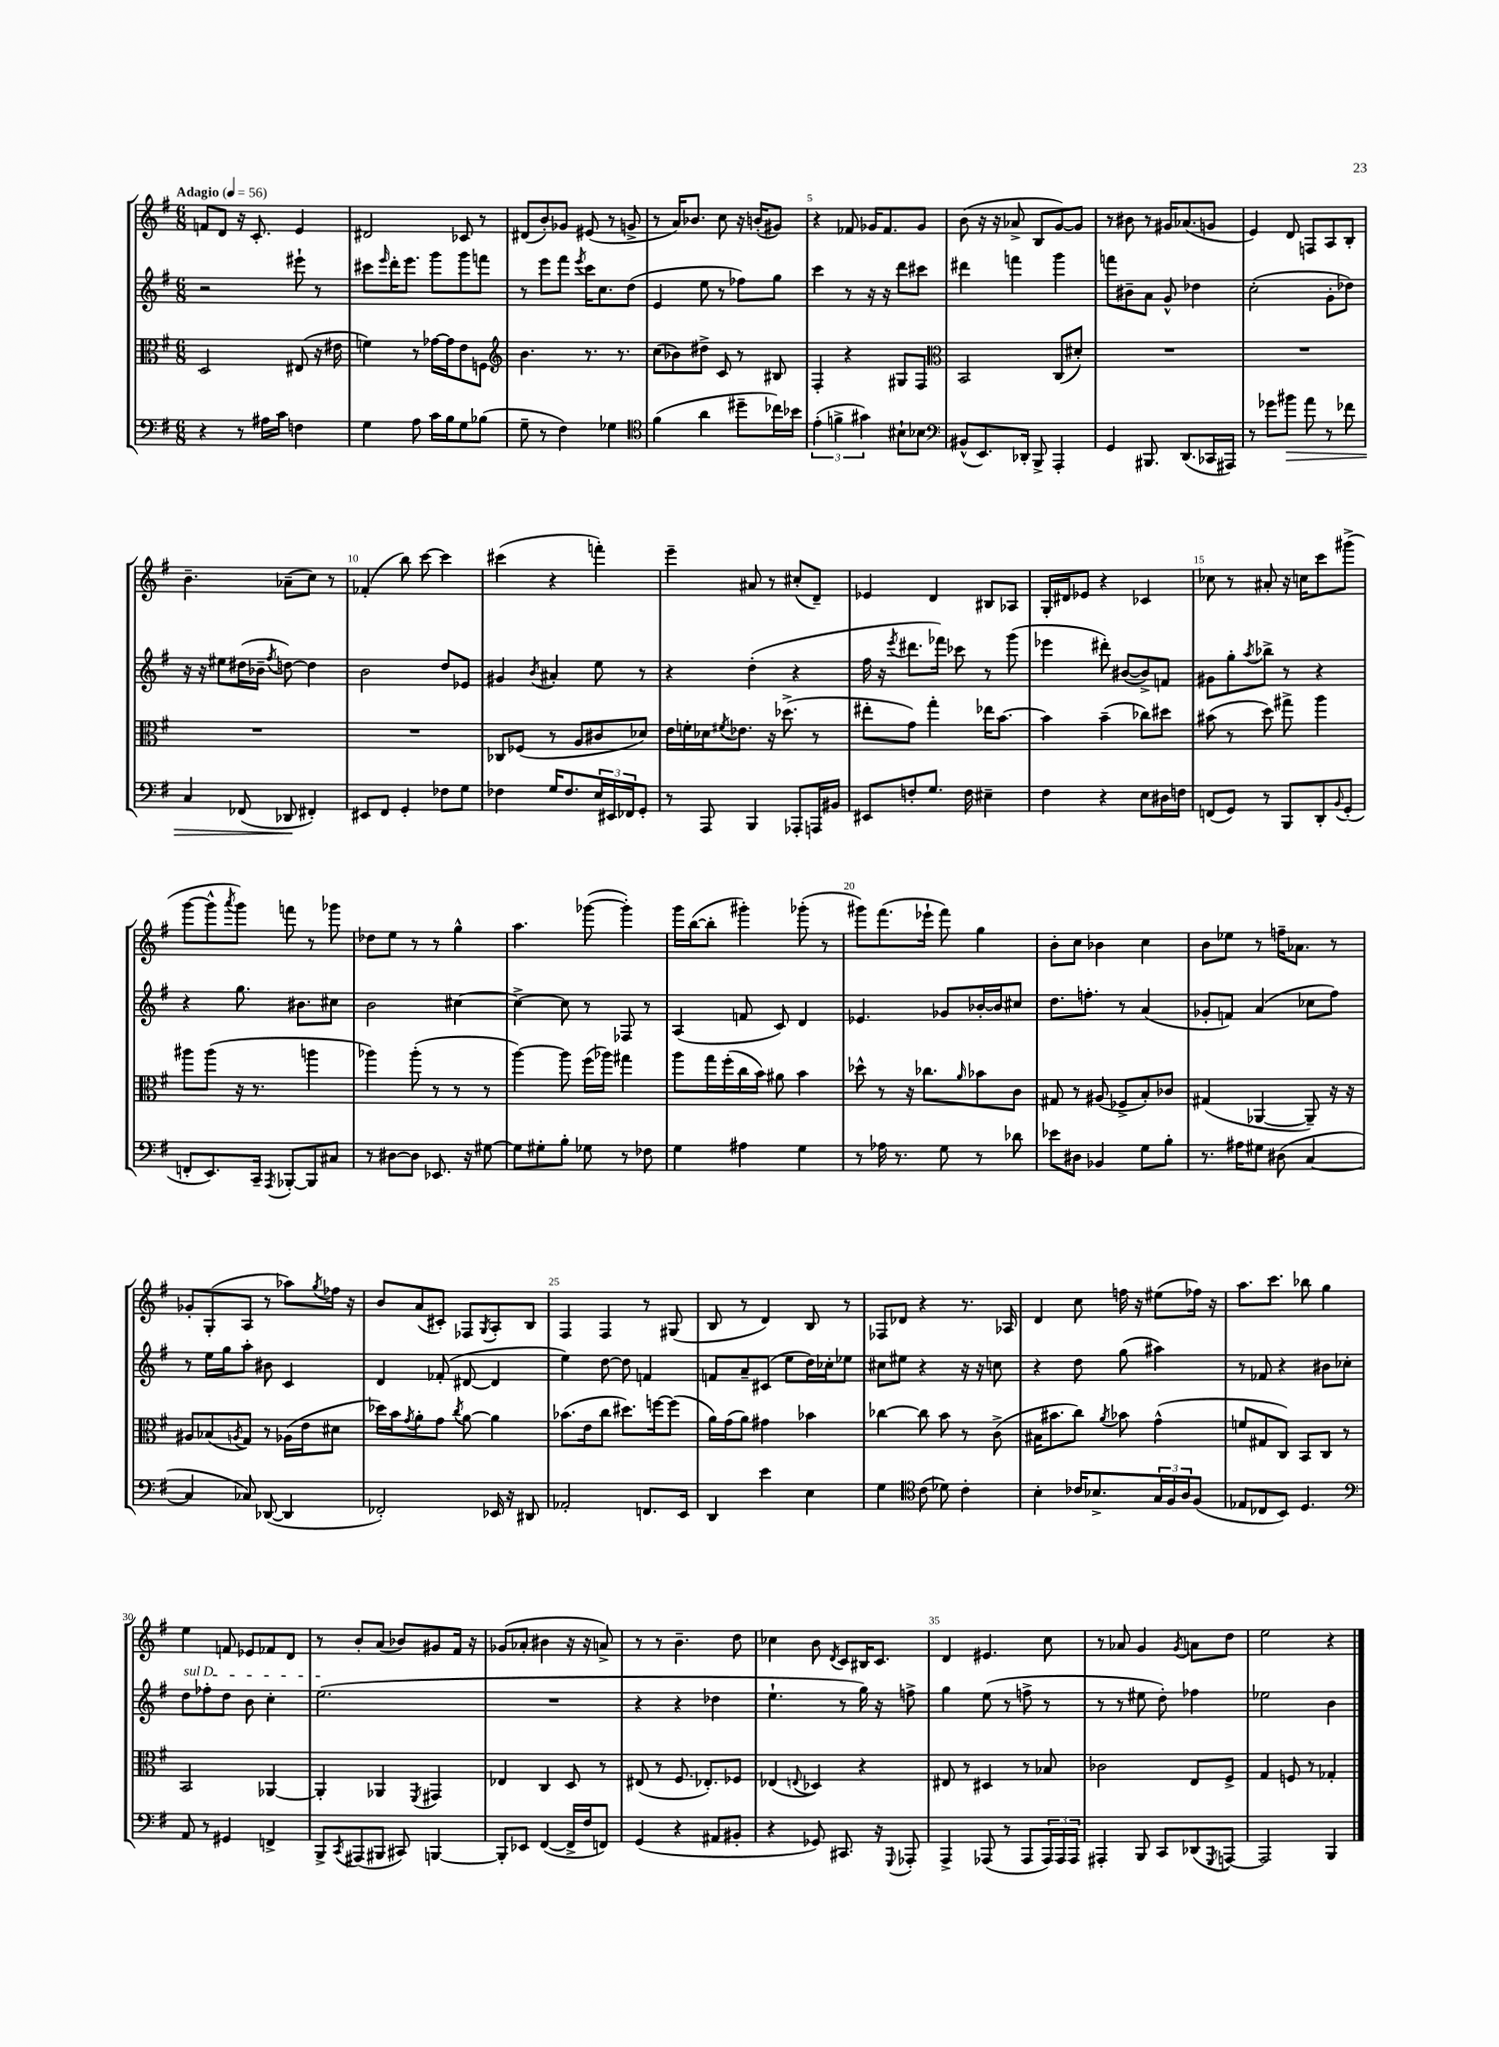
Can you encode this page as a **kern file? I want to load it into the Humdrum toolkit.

**kern	**dynam	**kern	**kern	**kern
*part4	*part4	*part3	*part2	*part1
*staff4	*staff4	*staff3	*staff2	*staff1
*clefF4	*	*clefC3	*clefG2	*clefG2
*k[f#]	*	*k[f#]	*k[f#]	*k[f#]
*M6/8	*	*M6/8	*M6/8	*M6/8
*MM56	*	*MM56	*MM56	*MM56
=1	=1	=1	=1	=1
!	!	!	!	!LO:TX:a:B:t=Adagio
4r	.	2D/	2r	8fn/L
.	.	.	.	8d/J
8r	.	.	.	16r
.	.	.	.	8.c'/
16A#X\LL	.	.	.	.
16c\JJ	.	.	.	.
4Fn\	.	(8E#X/	8eee#X`\	4e/
.	.	16r	8r	.
.	.	16e#X\	.	.
=2	=2	=2	=2	=2
4G\	.	4fn\)	8ccc#X\L	2d#X/
.	.	.	16qqeee/	.
.	.	.	16ddd'\K	.
.	.	.	8.eee\J	.
8A\	.	8r	.	.
16c\LL	.	[16g-X\LL	8ggg\L	.
16B\J	.	16g-\J]	.	.
8G\	.	8e\	8ggg\	8c-X/
(8B-X\J	.	8Fn\J	8fffn\J	8r
=3	=3	=3	=3	=3
*	*	*clefG2	*	*
8G~\	.	4.b\	8r	(8d#X/L
8r	.	.	8eee\L	8b'/)
4F#\)	.	.	8fff#\J	8g-X/J
.	.	.	8qeee/	.
.	.	8.r	16ccc\KL	(8e#X/
.	.	.	8.cc\	.
4G-X\	.	.	.	8r
.	.	8.r	.	.
.	.	.	(8dd\J	8gn^/
=4	=4	=4	=4	=4
*clefC4	*	*	*	*
(4f#\	.	(8cc\L	4e/	8r
.	.	8b-X\)	.	16a/KL)
.	.	.	.	8.b-X/J
4a\	.	8dd#X^\J	8ee\	.
.	.	8c/	8r	8cc\
8dd#X~\L	.	8r	8ff-X\L)	16r
.	.	.	.	(16bn'/KL
16cc-X\L)	.	8B#X/	8gg\J	8g#X/J)
16b-X\JJ	.	.	.	.
=5	=5	=5	=5	=5
(6e'\	.	4F#'/	4ccc\	4r
6fn^\	.	.	.	.
.	.	4r	8r	8f-X/
6g#X\)	.	.	.	.
.	.	.	16r	16g-X/KL
.	.	.	16r	8.f-/
8B#X`\L	.	8G#X/L	8ddd\L	.
8B-X\J	.	8F#/J	8ccc#X\J	8g-/J
=6	=6	=6	=6	=6
*clefF4	*	*clefC3	*	*
(8BB#X^^/L	.	2BB/	4ddd#X\	(8b\
8.EE/)	.	.	.	16r
.	.	.	.	16r
.	.	.	4fffn\	8a-X^/
16DD-X'/Jk	.	.	.	.
8BBB^/	.	.	.	8B/L
4AAA'/	.	(8C/L	4ggg\	[8g/)
.	.	8d#X'/J)	.	8g/J]
=7	=7	=7	=7	=7
4GG/	.	2.r	8fffn\L	8r
.	.	.	8b#X~\	8b#X\
8.BBB#X/	.	.	8a\J	8r
.	.	.	8g^^/	16g#X/KL
(8.DD/L	.	.	.	(8.a-X/
.	.	.	4dd-X\	.
16CC-X/L	.	.	.	8gn/J
16AAA#X/JJ)	.	.	.	.
=8	=8	=8	=8	=8
8r	.	2.r	(2cc'\	4e/)
8g-X\L	.	.	.	.
!	!LO:HP:b	!	!	!
8b#X\J	>	.	.	8d/
8a\	.	.	.	8Fn/L
8r	.	.	8g'\L	8A/
8f-X\	.	.	8dd-X\J)	8B'/J
!!LO:LB:g=z
=9	=9	=9	=9	=9
4C/	.	2.r	16r	4.b~\
.	.	.	16r	.
.	.	.	8ee#X\L	.
(8FF-X/	.	.	(16dd#X\L	.
.	.	.	16b-X~\JJ	.
.	.	.	8qff#/	.
8DD-X/	.	.	[8ddn\)	(8a-X~\L
4FF#X'/)	]	.	4dd\]	8cc\J)
.	.	.	.	8r
=10	=10	=10	=10	=10
8EE#X/L	.	2.r	2b\	(4f-X'/
8FF#/J	.	.	.	.
4GG'/	.	.	.	8bb\)
.	.	.	.	[8ccc\
8F-X\L	.	.	8dd/L	4ccc\]
8G\J	.	.	8e-X/J	.
=11	=11	=11	=11	=11
4F-X\	.	8C-X/L	4g#X/	(4ccc#X\
.	.	(8F-X/J	.	.
.	.	.	8qb/	.
16G/KL	.	8r	4a#X'/	4r
8.F-/	.	.	.	.
.	.	8A/L	.	.
24E/L	.	8c#X/	8ee\	4fffn'\)
24EE#X/	.	.	.	.
24FF-X/J	.	.	.	.
8GG'/J	.	8d-X/J)	8r	.
=12	=12	=12	=12	=12
8r	.	16e\LL	4r	4eee~\
.	.	16fn'\	.	.
8AAA/	.	16d-X\J	.	.
.	.	8qf#X/	.	.
.	.	8.e-X\J	.	.
4BBB/	.	.	(4dd'\	8a#X/
.	.	16r	.	8r
.	.	(8.dd-X^\	.	.
8AAA-X'/L	.	.	4r	(8cc#X'/L
16AAAn/L	.	8r	.	8d~/J)
16BB#X/JJ	.	.	.	.
=13	=13	=13	=13	=13
8EE#X/L	.	8ee#X'\L	16ff#\	4e-X/
.	.	.	16r	.
.	.	.	8qeee/	.
8Fn'/	.	8g\J)	8.ddd#X\L	.
8.G/J	.	4gg'\	.	4d/
.	.	.	16fff-X\Jk)	.
.	.	.	8ccc-X\	.
16F\	.	.	.	.
4E#X~\	.	16ee-X\KL	8r	8B#X/L
.	.	[8.b\J	.	.
.	.	.	(8ggg\	8A-X/J
=14	=14	=14	=14	=14
4F#\	.	4b\]	4eee-X\	16G'/LL
.	.	.	.	16d#X/J
.	.	.	.	8e-X/J
4r	.	(4b~\	8ddd#X'\)	4r
.	.	.	([8b#X/L	.
8E\L	.	8cc-X\L)	8b#^/])	4c-X/
16D#X\L	.	8dd#X\J	8fn/J	.
16Fn\JJ	.	.	.	.
=15	=15	=15	=15	=15
(8FFn/L	.	(8b#X\	8g#X\L	8cc-X\
8GG/J)	.	8r	8gg'\	8r
.	.	.	8qaa/	.
8r	.	8dd\)	8bb-X^\J	8a#X'/
8BBB/L	.	8gg#X^\	8r	16r
.	.	.	.	16ccn\KL
8DD'/	.	4aa\	4r	8ccc\
8qqBB/	.	.	.	.
(8GG'/J	.	.	.	(8ggg#X^\J
!!LO:LB:g=z
=16	=16	=16	=16	=16
8FFn'/L	.	8aa#X\L	4r	[8ggg\L
8.EE/)	.	(8aa#\J	.	8ggg^^\]
.	.	.	.	8qaaa/
.	.	16r	8.gg\	8ggg\J)
16CC~/Jk	.	8.r	.	.
8qAAA/	.	.	.	.
[8BBB-X'/L	.	.	.	8fffn\
.	.	.	8.b#X\L	.
8BBB-/]	.	4aan\	.	8r
8C#X/J	.	.	8cc#X\J	8ggg-X\
=17	=17	=17	=17	=17
8r	.	4aa-X\)	2b\	8dd-X\L
[8D#X\L	.	.	.	8ee\J
8D#\J]	.	(8aa-'\	.	8r
8.EE-X/	.	8r	.	8r
.	.	8r	[4cc#X\	4gg^^\
16r	.	.	.	.
[8G#X\	.	8r	.	.
=18	=18	=18	=18	=18
8G#\L]	.	[4aa\)	4cc#^\_	4.aa\
8G#X'\	.	.	.	.
8B'\J	.	8aa\]	8cc#\]	.
8G-X\	.	(16ff#\LL	8r	([8ggg-X\
.	.	16aa-X\JJ)	.	.
8r	.	4gg#X\	8F-X/	4ggg-'\])
8F-X\	.	.	8r	.
=19	=19	=19	=19	=19
4G\	.	8aa\L	(4A/	16ggg\LL
.	.	.	.	([16bb\J
.	.	16gg\L	.	8bb'\J]
.	.	(16ff#'\	.	.
4A#X\	.	16cc\	8fn/	4ggg#X'\)
.	.	16b\JJ)	.	.
.	.	8a#X\	8c/)	.
4G\	.	4b\	4d/	(8ggg-X'\
.	.	.	.	8r
=20	=20	=20	=20	=20
8r	.	8dd-X^^\	4.e-X/	8ggg#X\L)
16A-X\	.	8r	.	(8.fff#\
8.r	.	.	.	.
.	.	16r	.	.
.	.	8.cc-X\L	.	16eee-X`\Jk
8G\	.	.	8g-X/L	8fff#\)
.	.	16qqa/	.	.
8r	.	8b-X\	[16b-X'/L	4gg\
.	.	.	16b-/J]	.
8d-X\	.	8c\J	8cc#X/J	.
=21	=21	=21	=21	=21
8e-X\L	.	8G#X/	8.dd\L	8b'\L
8D#X\J	.	8r	.	8cc\J
.	.	.	8.ffn'\J	.
4BB-X/	.	(8A#X/	.	4b-X\
.	.	8F-X^/L	8r	.
8G\L	.	8B'/)	(4a/	4cc\
8B'\J	.	8c-X/J	.	.
=22	=22	=22	=22	=22
8.r	.	(4G#X/	8g-X'/L	8b\L
.	.	.	8fn/J)	8ee-X\J
16A#X\KL	.	.	.	.
8G#X\J	.	[4AA-X/	(4a/	8r
(8D#X\	.	.	.	16ffn~\KL
.	.	.	.	8.a-X\J
[4C/	.	8AA-~/])	8cc-X\L	.
.	.	16r	8ff#\J)	8r
.	.	16r	.	.
!!LO:LB:g=z
=23	=23	=23	=23	=23
4C/]	.	8A#X/L	8r	8g-X'/L
.	.	(8B-X/	16ee\LL	(8G'/
.	.	.	16gg\J	.
.	.	8qAn/	.	.
8C-X/)	.	8G/J)	8aa'\J	8A/J
([8DD-X/	.	8r	8b#X\	8r
4DD-/]	.	(16A-X\LL	4c/	8aa-X\L)
.	.	16e\J	.	.
.	.	.	.	8qgg/
.	.	8d#X\J	.	16ff-X\Jk
.	.	.	.	16r
=24	=24	=24	=24	=24
2FF-X'/)	.	16dd-X\LL)	4d/	8b/L
.	.	16b\J	.	.
.	.	8qg/	.	.
.	.	8a'\	.	(8a/
.	.	8g\J	(8f-X'/	8c#X'/J)
.	.	8qcc/	.	.
.	.	[8a\	[8d#X/	8F-X/L
.	.	.	.	8qG/
16EE-X/	.	4a\]	4d#/]	8A'/
16r	.	.	.	.
8DD#X/	.	.	.	8B/J
=25	=25	=25	=25	=25
2AA-X'/	.	(8.b-X\L	4ee\)	4F#/
.	.	16e\k	.	.
.	.	8cc\J	[8dd\	4F#/
.	.	8.dd#X\L)	8dd\]	.
8.FFn/L	.	.	4fn/	8r
.	.	[16ffn\k	.	.
.	.	(8ff\J]	.	(8G#X/
16EE/Jk	.	.	.	.
=26	=26	=26	=26	=26
4DD/	.	16a\LL)	8fn/L	8B/
.	.	(16g\J	.	.
.	.	8a\J)	8a~/	8r
4e\	.	4g#X\	(8c#X/J	4d/)
.	.	.	8ee\L	.
4E\	.	4b-X\	16dd\L)	8B/
.	.	.	16cc-X'\J	.
.	.	.	8ee-X\J	8r
=27	=27	=27	=27	=27
4G\	.	[4cc-X\	8cc#X\L	8F-X/L
.	.	.	8ee#X\J	8d-X/J
*clefC4	*	*	*	*
(8c\	.	8cc-\]	4r	4r
8d-X\)	.	8b\	.	.
4c'\	.	8r	16r	8.r
.	.	.	16r	.
.	.	(8c^\	8ccn\	.
.	.	.	.	16A-X/
=28	=28	=28	=28	=28
4B'\	.	16B#X\KL	4r	4d/
.	.	8.b#X\	.	.
16c-X/KL	.	8cc\J)	8dd\	8cc\
8.B-X^/	.	.	.	.
.	.	8qa/	.	.
.	.	8b-X\	(8gg\	16ffn\
.	.	.	.	16r
24G/L	.	(4g^^\	4aa#X\)	(8ee#X\L
24F#/	.	.	.	.
24A/J	.	.	.	.
(8F#/J	.	.	.	16ff-X\Jk)
.	.	.	.	16r
=29	=29	=29	=29	=29
8E-X/L	.	8fn/L	8r	8.aa\L
8C-X/	.	8G#X/	8f-X/	.
.	.	.	.	8.ccc\J
8BB/J)	.	8C/J)	4r	.
4.D/	.	8BB/L	.	8bb-X\
.	.	8C/J	8b#X\L	4gg\
.	.	8r	8cc-X'\J	.
!!LO:LB:g=z
=30	=30	=30	=30	=30
*clefF4	*	*	*	*
!	!	!	!LO:TX:a:i:t=sul D	!
8AA/	.	2BB/	8dd\L	4ee\
8r	.	.	8ff-X'\	.
4GG#X/	.	.	8dd\J	8fn/
.	.	.	8b\	8e-X/L
4FFn^/	.	[4AA-X/	4cc'\	8f-X/
.	.	.	.	8d/J
=31	=31	=31	=31	=31
8BBB^/L	.	4AA-'/]	(2.ee\	8r
8qCC/	.	.	.	.
(8AAA#X/	.	.	.	8b'/L
8BBB#X/J	.	4AA-X/	.	(8a/J
8CC#X/)	.	.	.	8b-X/L)
.	.	8qFF#/	.	.
[4BBBn/	.	4GG#X/	.	8g#X/
.	.	.	.	16f#/Jk
.	.	.	.	16r
=32	=32	=32	=32	=32
8BBB'/L]	.	4E-X/	2.r	(8g-X/L
8EE-X/J	.	.	.	8a-X'/J
([4FF#/	.	4C/	.	4b#X\
16FF#^/LL]	.	8D/	.	16r
16F#/J	.	.	.	16r
8FFn/J)	.	8r	.	8an^/)
=33	=33	=33	=33	=33
(4GG/	.	(8E#X/	4r	8r
.	.	8r	.	8r
4r	.	8.F#/	4r	4.b~\
.	.	8.E-X'/L)	.	.
8AA#X/L	.	.	4dd-X\	.
8BB#X'/J	.	8F-X/J	.	8dd\
=34	=34	=34	=34	=34
4r	.	(4E-X/	4.ee`\	4cc-X\
.	.	8qqEn/	.	.
8GG-X/)	.	4D-X/)	.	8b\
.	.	.	.	8qd/
8.CC#X/	.	.	8r	8c/L
.	.	4r	16gg\)	16B#X/K
16r	.	.	16r	8.c/J
8qqGGG/	.	.	.	.
8AAA-X'/	.	.	8ffn^\	.
=35	=35	=35	=35	=35
4AAA^/	.	8E#X/	4gg\	4d/
.	.	8r	.	.
(8AAA-X/	.	4D#X/	(8ee\	4.e#X/
8r	.	.	8r	.
8AAA-/L	.	8r	8ffn^\	.
24AAA-/L)	.	8B-X/	8r	8cc\
24AAA-/	.	.	.	.
24AAA-/JJ	.	.	.	.
=36	=36	=36	=36	=36
4AAA#X'/	.	2c-X\	8r	8r
.	.	.	8r	8a-X/
8BBB/	.	.	8ee#X\	4g/
8CC/L	.	.	8dd'\)	.
.	.	.	.	8qg/
(8DD-X/	.	8E/L	4ff-X\	8an\L
8qGGG/	.	.	.	.
[8AAAn/J)	.	8F#^/J	.	8dd\J
=37	=37	=37	=37	=37
2AAA/]	.	4G/	2ee-X\	2ee\
.	.	8Fn/	.	.
.	.	8r	.	.
4BBB/	.	4G-X'/	4b\	4r
==	==	==	==	==
*-	*-	*-	*-	*-
